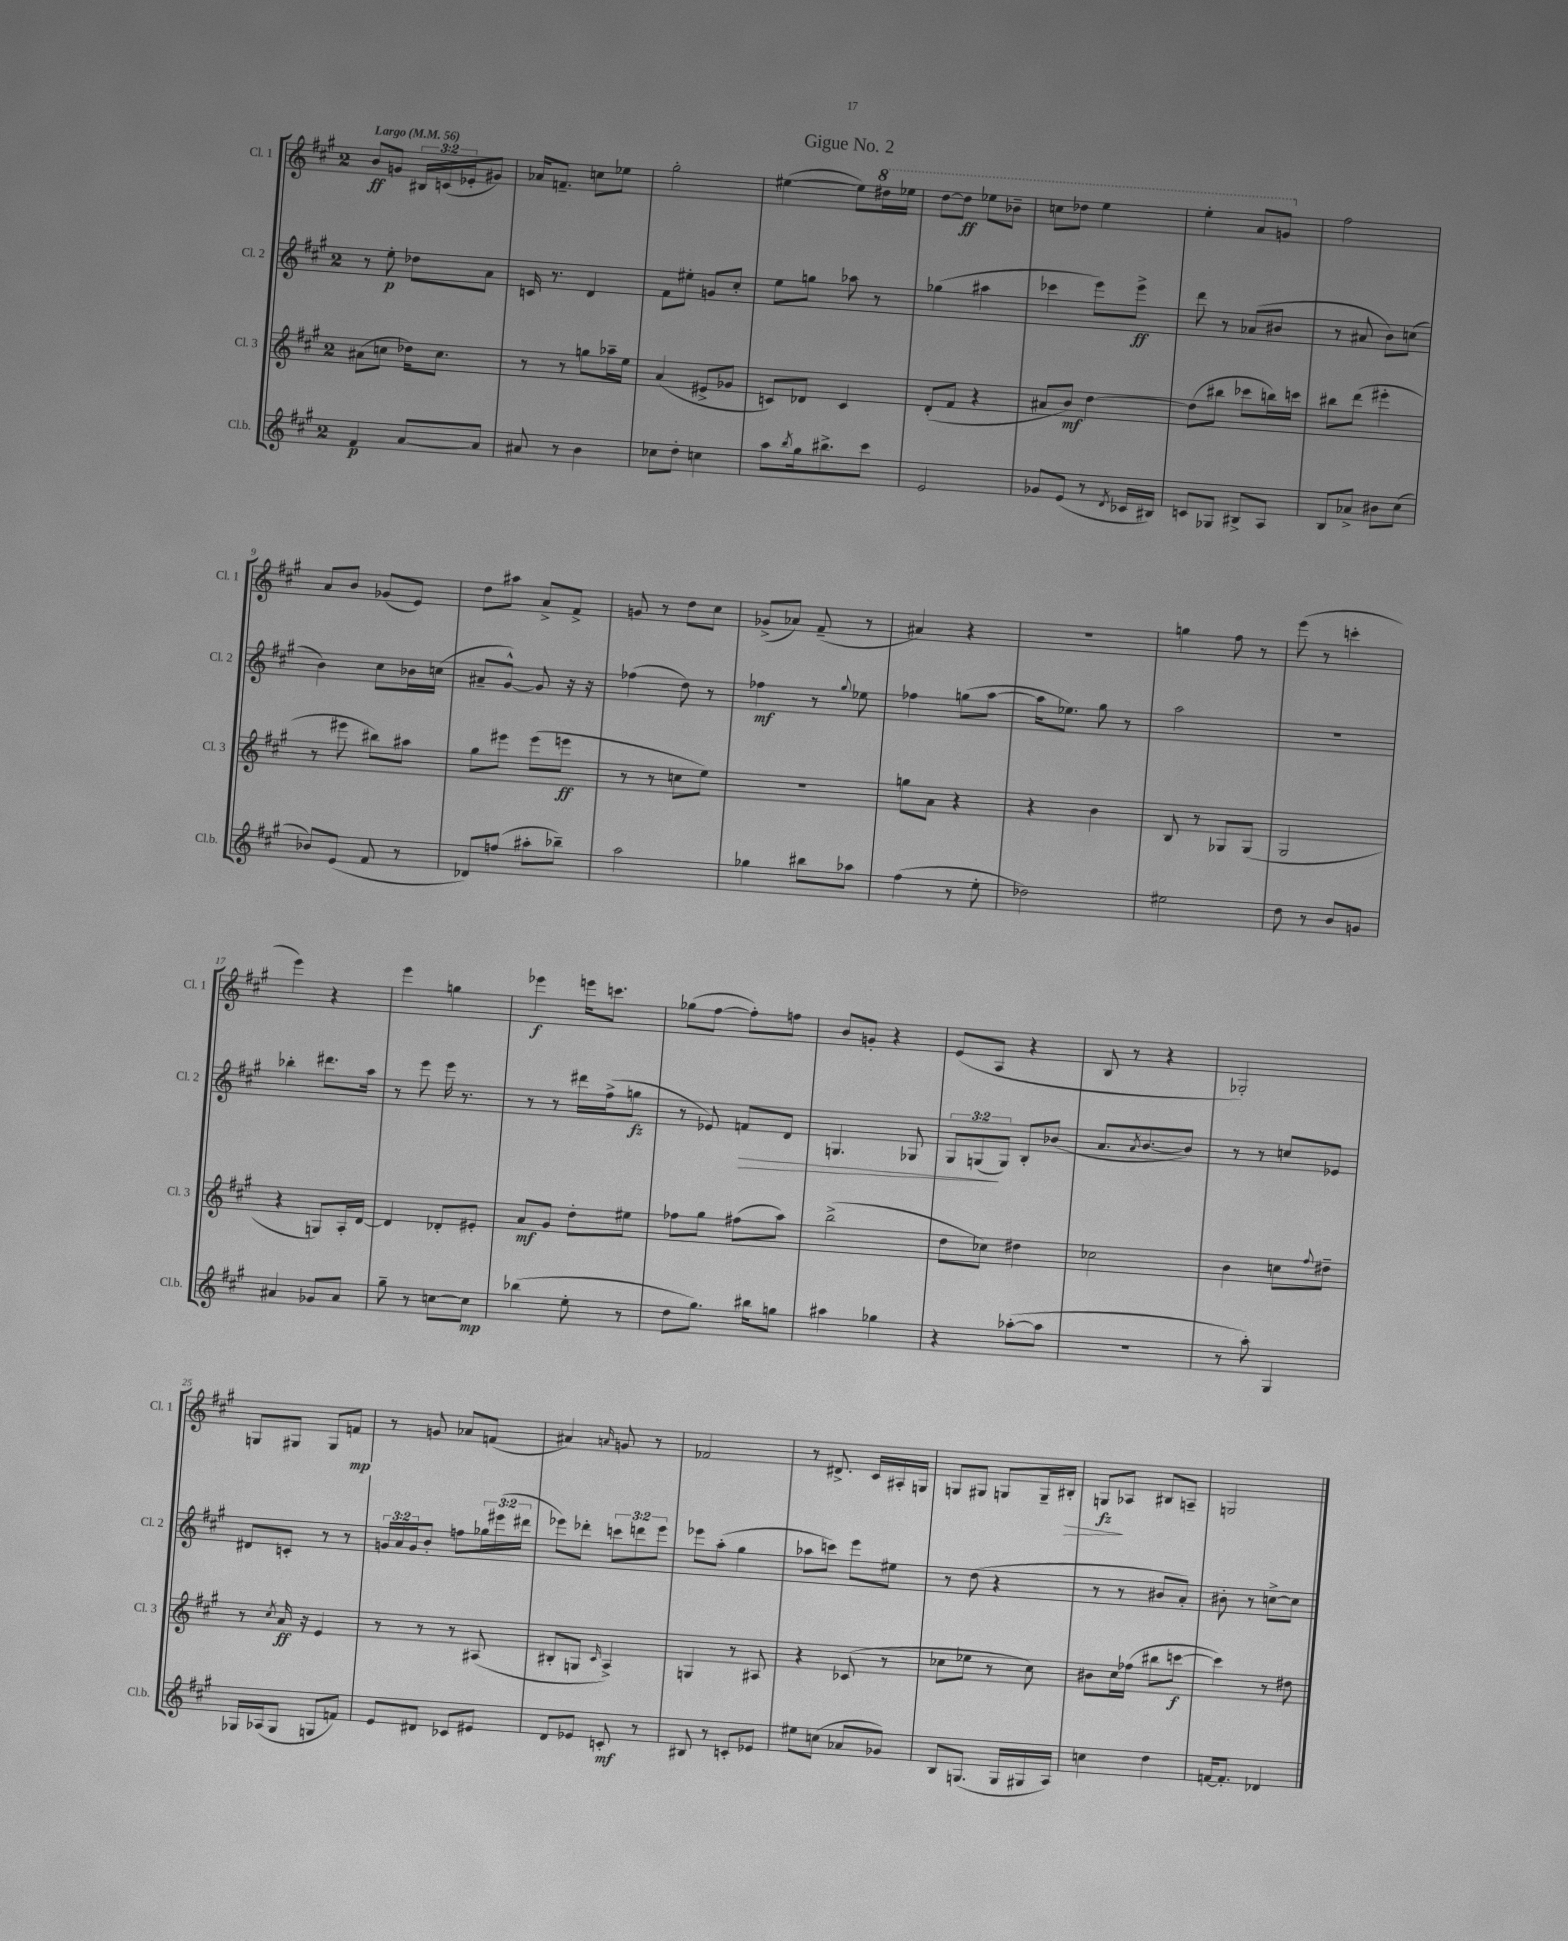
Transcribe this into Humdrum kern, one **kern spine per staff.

**kern	**kern	**kern	**kern
*staff4	*staff3	*staff2	*staff1
*clefG2	*clefG2	*clefG2	*clefG2
*k[f#c#g#]	*k[f#c#g#]	*k[f#c#g#]	*k[f#c#g#]
*M2/4	*M2/4	*M2/4	*M2/4
*MM56	*MM56	*MM56	*MM56
4f#/	(8a#\L	8r	8b/L
.	8cc\J	8ee'\	8g/J
[8a/L	16dd-\LK)	8dd-\L	24B#/LL
.	.	.	(24c/
.	8.cc\J	.	.
.	.	.	24e-'/J
8a/]J	.	8a\J	8g#/J)
=	=	=	=
8a#/	8r	16c/	16a-/LK
.	.	8.r	8.f~/J
8r	8r	.	.
4b\	8gg\L	4d/	8cc\L
.	16aa-~\L	.	8ee-\J
.	16ee\JJ	.	.
=	=	=	=
8cc-\L	(4a/	8f#\L	2gg#'\
8dd'\J	.	8ee#'\J	.
4cc\	8e#^/L	8g/L	.
.	8g-/J	8cc#'/J	.
=	=	=	=
8aa\L	8c/L)	8ee\L	([4ee#\
8qbb/	.	.	.
16gg#\k	8d-/J	8gg\J	.
8.bb#^\	.	.	.
.	4c/	8aa-\	8ee#\]L)
8ccc#\J	.	8r	16ddd#\L
.	.	.	16eee-\JJ
=	=	=	=
2e/	(8d'/L	(4gg-\	[8ddd\L
.	8f#/J	.	8ddd\]J
.	4r	4aa#\	8eee-\L
.	.	.	8bb-~\J
=	=	=	=
8g-/L	8a#/L	4ccc-\	8ccc\L
(8e/J	8b/J)	.	8ddd-\J
8r	[4dd\	8eee\L)	4eee\
8qd/	.	.	.
16c-/LL	.	8eee^\J	.
16B#/JJ)	.	.	.
=	=	=	=
8c/L	(8dd\]L	8ddd\	4eee'\
8G-/J	8bb#\J	8r	.
8B#^/L	8ccc-\L	(8a-/L	8aa/L
8A/J	16bb\L)	8b#/J	8gg/J
.	16ccc\JJ	.	.
=	=	=	=
8B/L	8bb#\L	8r	2ff#\
8a-^/J	(8ddd\J	8a#/	.
8b#\L	4eee#'\	8b\L)	.
(8cc#\J	.	(8cc\J	.
=	=	=	=
8b-/L)	8r	4b\)	8a/L
(8e/J	8eee#\	.	8b/J
8f#/	8bb#\L)	8cc#\L	(8g-/L
8r	8aa#\J	16b-\L	8e/J)
.	.	(16cc\JJ	.
=	=	=	=
8d-/L)	8gg#\L	8a#~/L	8dd\L
(8ff/J	8eee#\J	[8g#^^/J)	8aa#\J
8aa#'\L	(8eee#\L	8g#/]	8a^/L
8bb-~\J)	8eee\J	16r	8f#^/J
.	.	16r	.
=	=	=	=
2aa\	8r	(4ff-\	8g/
.	8r	.	8r
.	8cc\L	8dd\)	8dd\L
.	8ee\J)	8r	8cc#\J
=	=	=	=
4gg-\	2r	4ff-\	(8g-^/L
.	.	.	8a-/J)
8bb#\L	.	8r	(8f#~/
.	.	8qqgg#/	.
8aa-\J	.	8ee-\	8r
=	=	=	=
(4ff#\	8gg\L	4ff-\	4a#/)
.	8a\J	.	.
8r	4r	(8gg\L	4r
8ee'\	.	[8aa\J	.
=	=	=	=
2dd-\)	4r	16aa\]LK	2r
.	.	8.ee-\J)	.
.	4b\	8gg#\	.
.	.	8r	.
=	=	=	=
2ee#\	8B/	2aa\	4gg\
.	8r	.	.
.	8G-/L	.	8ff#\
.	(8G-/J	.	8r
=	=	=	=
8dd\	2G#/	2r	(8eee\
8r	.	.	8r
8b/L	.	.	4ccc'\
8g/J	.	.	.
=	=	=	=
4a#/	4r	4bb-'\	4eee\)
8g-/L	8G/L)	8.ddd#\L	4r
8a#/J	16A'/L	.	.
.	[16d/JJ	16aa\Jk	.
=	=	=	=
8gg#~\	4d/]	8r	4eee\
8r	.	8eee\	.
[8cc\L	8d-'/L	16eee\	4gg\
.	.	8.r	.
8cc\]J	8e#'/J	.	.
=	=	=	=
(4bb-\	8a/L	8r	4eee-\
.	8g#/J	8r	.
8ee'\	8dd'\L	16ddd#\LL	16eee\LK
.	.	(16ff#^\J	8.ccc\J
8r	8ee#\J	8gg\J	.
=	=	=	=
8dd\L	8ff-\L	8r	(8gg-\L
8.gg#\J)	8gg#\J	8e-/)	[8ff#\J
.	(8ff#\L	8f/L	8ff#'\]L)
16bb#\LK	.	.	.
8gg\J	8aa\J)	8d/J	8ff\J
=	=	=	=
4aa#\	(2bb^\	4.G/	8b/L
.	.	.	8g'/J
4gg-\	.	.	4r
.	.	8G-/	.
=	=	=	=
4r	8dd\L	12G#/L	(8e/L
.	.	(12G/	.
.	8cc-\J)	.	8A/J
.	.	12G/J)	.
([8aa-'\L	4dd#\	8B'/L	4r
8aa-\]J	.	(8b-/J	.
=	=	=	=
2r	2cc-\	8.a/L	8B/
.	.	.	8r
.	.	8qa/	.
.	.	[8.b/	.
.	.	.	4r
.	.	8b/]J)	.
=	=	=	=
8r	4b\	8r	2G-'/)
8aa'\)	.	8r	.
4G#/	8cc\L	8cc/L	.
.	8qqff#/	.	.
.	8dd#~\J	8e-/J	.
=	=	=	=
16G-/LL	8r	8d#/L	8G/L
(16A-/J	.	.	.
.	8qcc#/	.	.
8G-/J	16a/	8c'/J	8G#/J
.	16r	.	.
8G/L	4e/	8r	8G#/L
8f/J)	.	8r	8f/J
=	=	=	=
8e/L	8r	24g/LL	8r
.	.	24a/	.
.	.	24g/J	.
8d#/J	8r	8b'/J	8g/
8c-/L	8r	8ff\L	8a-/L
8e#/J	(8A#/	24gg-\L	(8f/J
.	.	(24eee#\	.
.	.	24ddd#\JJ	.
=	=	=	=
8d/L	8B#'/L	8eee-\L)	4a#/)
8e-/J	8G/J	8ddd-'\J	.
.	16qqc#/	.	16qqa/
8c'/	4A^/)	12ccc\L	8g/
.	.	12ddd\	.
8r	.	.	8r
.	.	12eee-\J	.
=	=	=	=
8B#/	4G/	8eee-\L	2f-/
8r	.	(8aa'\J	.
8c'/L	8r	4gg#\	.
8e-/J	8A#/	.	.
=	=	=	=
8ee#\L	4r	8aa-\L	8r
(8cc\J	.	8ccc\J)	8.d#^/
8a-/L	(8c-/	8eee\L	.
.	.	.	16c#/LL
8g-/J)	8r	8ee#\J	16A#'/
.	.	.	16G/JJ
=	=	=	=
8B/L	8cc-\L	8r	8G/L
(8.G/J	8ee-\J	(8dd\	8G#/J
.	8r	4r	8G/L
16G/LL	.	.	.
16G#/	8cc-\)	.	16G~/L
16A/JJ)	.	.	16B#'/JJ
=	=	=	=
4cc\	8b#\L	8r	8G/L
.	16cc#\L	8r	8A-/J
.	(16ff-\JJ	.	.
4dd\	8bb#\L	8b#/L	8B#/L
.	[8ccc\J	8a'/J)	8A~/J
=	=	=	=
[16f/LK	4ccc\])	8b#'\	2G/
8.f'/]J	.	.	.
.	.	8r	.
4d-/	8r	[8cc^\L	.
.	8dd#\	8cc\]J	.
==	==	==	==
*-	*-	*-	*-
